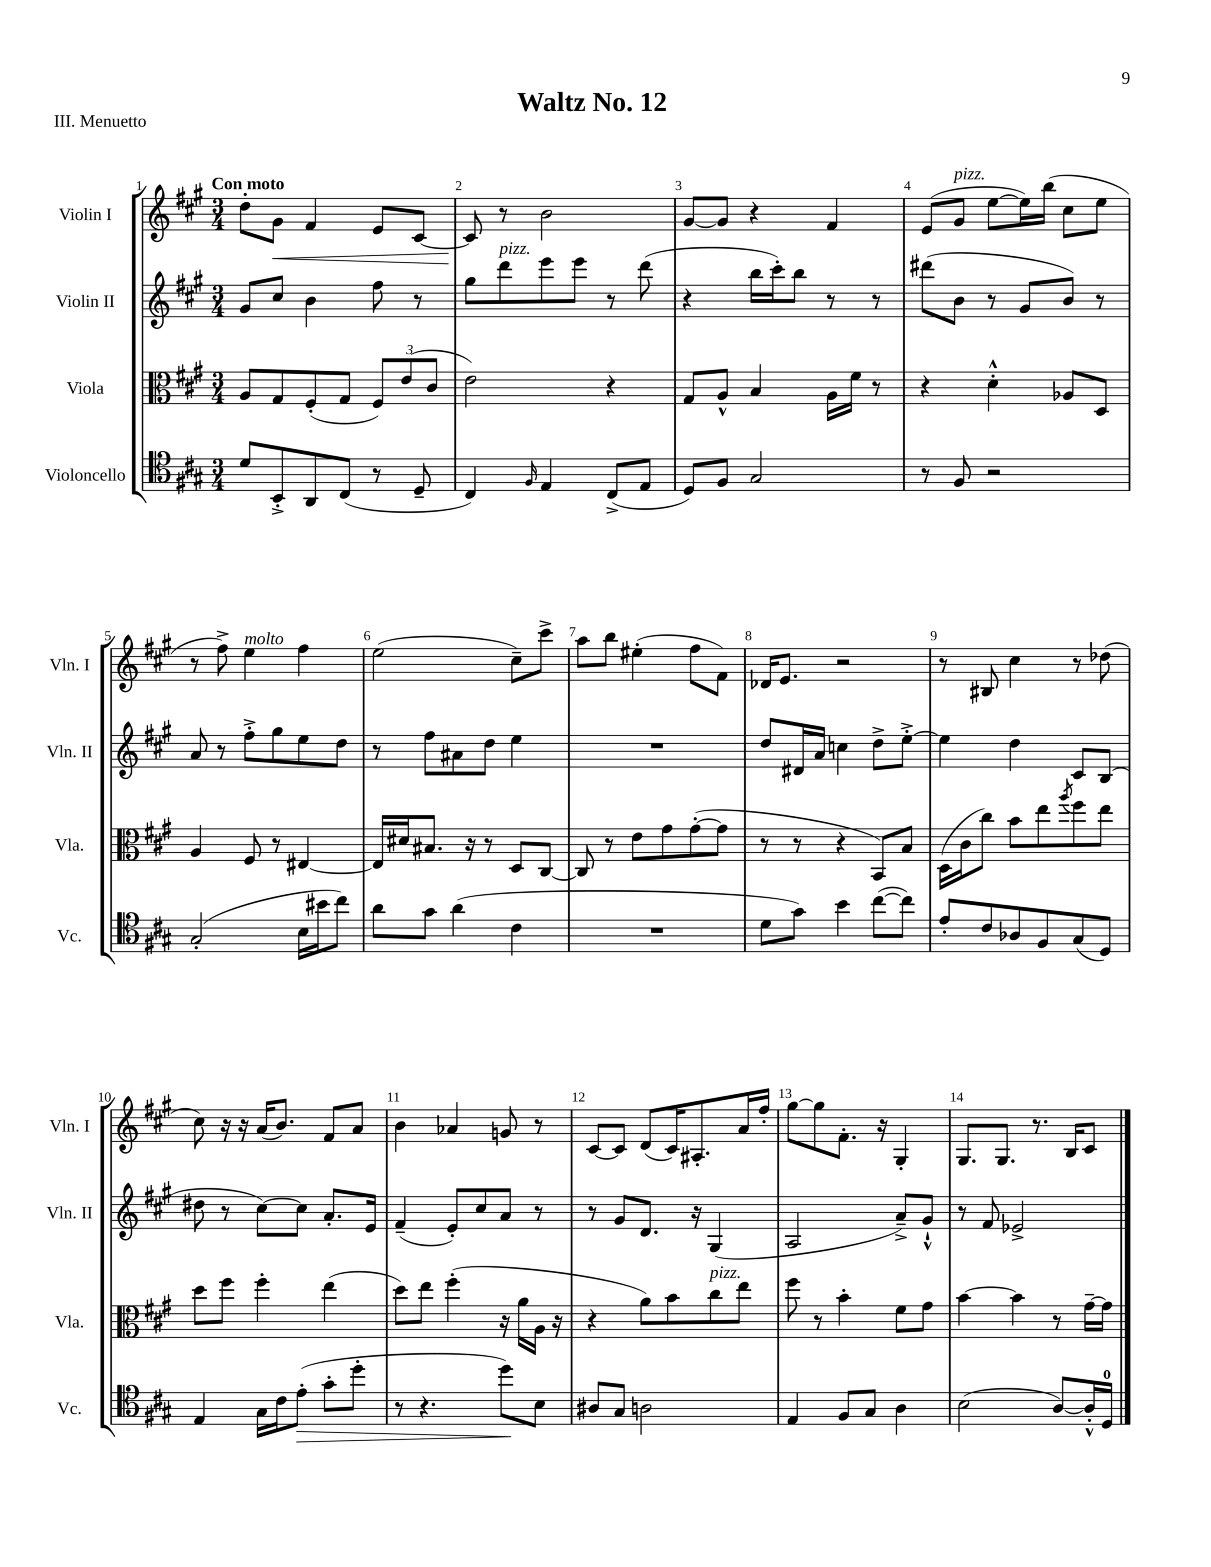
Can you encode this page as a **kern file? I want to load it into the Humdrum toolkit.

**kern	**dynam	**kern	**kern	**kern	**dynam
*part4	*part4	*part3	*part2	*part1	*part1
*staff4	*staff4	*staff3	*staff2	*staff1	*staff1
*I"Violoncello	*	*I"Viola	*I"Violin II	*I"Violin I	*
*I'Vc.	*	*I'Vla.	*I'Vln. II	*I'Vln. I	*
*clefC4	*	*clefC3	*clefG2	*clefG2	*
*k[f#c#g#]	*	*k[f#c#g#]	*k[f#c#g#]	*k[f#c#g#]	*
*M3/4	*	*M3/4	*M3/4	*M3/4	*
=1	=1	=1	=1	=1	=1
!	!	!	!	!LO:TX:a:B:t=Con moto	!
8d/L	.	8A/L	8g#/L	8dd'\L	.
!	!	!	!	!	!LO:HP:b
8BB'^/	.	8G#/	8cc#/J	8g#\J	<
8AA/	.	(8F#'/	4b\	4f#/	.
(8C#/J	.	8G#/J	.	.	.
8r	.	12F#/L)	8ff#\	8e/L	.
.	.	(12e/	.	.	.
8D~/	.	.	8r	[8c#/J	.
.	.	12c#/J	.	.	.
=2	=2	=2	=2	=2	=2
4C#/)	.	2e\)	8gg#\L	8c#/]	.
!	!	!	!LO:TX:a:i:t=pizz.	!	!
.	.	.	8ddd\	8r	[
16qqF#/	.	.	.	.	.
4E/	.	.	8eee\	2b\	.
.	.	.	8eee\J	.	.
(8C#^/L	.	4r	8r	.	.
8E/J	.	.	(8ddd\	.	.
=3	=3	=3	=3	=3	=3
8D/L)	.	8G#/L	4r	[8g#/L	.
8F#/J	.	8A^^/J	.	8g#/J]	.
2G#/	.	4B/	16bb\LL	4r	.
.	.	.	16ccc#'\J)	.	.
.	.	.	8bb\J	.	.
.	.	16A\LL	8r	4f#/	.
.	.	16f#\JJ	.	.	.
.	.	8r	8r	.	.
=4	=4	=4	=4	=4	=4
8r	.	4r	(8ddd#X\L	(8e/L	.
!	!	!	!	!LO:TX:a:i:t=pizz.	!
8F#/	.	.	8b\J	8g#/J	.
2r	.	4d'^^\	8r	[8ee\L	.
.	.	.	8g#/L	16ee\L])	.
.	.	.	.	(16bb\JJ	.
.	.	8A-X/L	8b/J)	8cc#\L	.
.	.	8D/J	8r	8ee\J	.
!!LO:LB:g=z
=5	=5	=5	=5	=5	=5
(2G#'/	.	4A/	8a/	8r	.
.	.	.	8r	8ff#^\)	.
!	!	!	!	!LO:TX:a:i:t=molto	!
.	.	8F#/	8ff#'^\L	4ee\	.
.	.	8r	8gg#\	.	.
16B\LL	.	[4E#X/	8ee\	4ff#\	.
16b#X\J	.	.	.	.	.
8cc#\J)	.	.	8dd\J	.	.
=6	=6	=6	=6	=6	=6
8a\L	.	16E#/LL]	8r	(2ee\	.
.	.	16d#X/J	.	.	.
8g#\J	.	8.B#X/J	8ff#\L	.	.
(4a\	.	.	8a#X\	.	.
.	.	16r	.	.	.
.	.	8r	8dd\J	.	.
4c#\	.	8D/L	4ee\	8cc#~\L)	.
.	.	[8C#/J	.	8ccc#^\J	.
=7	=7	=7	=7	=7	=7
2.r	.	8C#/]	2.r	8aa\L	.
.	.	8r	.	8bb\J	.
.	.	8e\L	.	(4ee#X'\	.
.	.	8g#\	.	.	.
.	.	([8g#'\	.	8ff#\L	.
.	.	8g#\J]	.	8f#\J)	.
=8	=8	=8	=8	=8	=8
8d\L	.	8r	8dd/L	16d-X/KL	.
.	.	.	.	8.e/J	.
8g#\J)	.	8r	16d#X/L	.	.
.	.	.	16a/JJ	.	.
4b\	.	4r	4ccn\	2r	.
([8cc#\L	.	8BB/L)	8dd^\L	.	.
8cc#\J])	.	8B/J	[8ee'^\J	.	.
=9	=9	=9	=9	=9	=9
8e'/L	.	(16D\LL	4ee\]	8r	.
.	.	16c#\J	.	.	.
8c#/	.	8cc#\J)	.	8B#X/	.
8A-X/	.	8b\L	4dd\	4cc#\	.
8F#/	.	8ee\	.	.	.
.	.	8qaa/	.	.	.
(8G#/	.	8ff#\	8c#/L	8r	.
8D/J)	.	8ee\J	(8B/J	(8dd-X\	.
!!LO:LB:g=z
=10	=10	=10	=10	=10	=10
4E/	.	8dd\L	8dd#X\	8cc#\)	.
.	.	8ff#\J	8r	16r	.
.	.	.	.	16r	.
16G#\LL	.	4ff#'\	[8cc#\L)	(16a/KL	.
16c#\J	.	.	.	8.b/J)	.
!	!LO:HP:b	!	!	!	!
(8e'\J	>	.	8cc#\J]	.	.
8g#'\L	.	(4ee\	8.a'/L	8f#/L	.
8dd'\J	.	.	.	8a/J	.
.	.	.	16e/Jk	.	.
=11	=11	=11	=11	=11	=11
8r	.	8dd\L)	(4f#~/	4b\	.
4.r	.	8ee\J	.	.	.
.	.	(4ff#'\	8e'/L)	4a-X/	.
.	.	.	8cc#/	.	.
8dd\L)	.	16r	8a/J	8gn/	.
.	.	16a\LL	.	.	.
8B\J	]	16A\JJ	8r	8r	.
.	.	16r	.	.	.
=12	=12	=12	=12	=12	=12
8A#X/L	.	4r	8r	[8c#/L	.
8G#/J	.	.	8g#/L	8c#/J]	.
2An\	.	8a\L)	8.d/J	(8d/L	.
.	.	8b\	.	16c#/K)	.
.	.	.	16r	8.A#X'/	.
!	!	!LO:TX:a:i:t=pizz.	!	!	!
.	.	8cc#\	(4G#/	.	.
.	.	8ee\J	.	16a/L	.
.	.	.	.	16ff#'/JJ	.
=13	=13	=13	=13	=13	=13
4E/	.	8ff#\	2A/	[8gg#\L	.
.	.	8r	.	8gg#\]	.
8F#/L	.	4b'\	.	8.f#'\J	.
8G#/J	.	.	.	.	.
.	.	.	.	16r	.
4A\	.	8f#\L	8a~^/L)	4G#'/	.
.	.	8g#\J	8g#`^^/J	.	.
=14	=14	=14	=14	=14	=14
(2B\	.	[4b\	8r	8.G#/L	.
.	.	.	8f#/	.	.
.	.	.	.	8.G#/J	.
.	.	4b\]	2e-X^/	.	.
.	.	.	.	8.r	.
[8A/L)	.	8r	.	.	.
.	.	.	.	16B/KL	.
16A'^^/L]	.	[16g#~\LL	.	8c#/J	.
16D/JJ	.	16g#\JJ]	.	.	.
==	==	==	==	==	==
*-	*-	*-	*-	*-	*-
